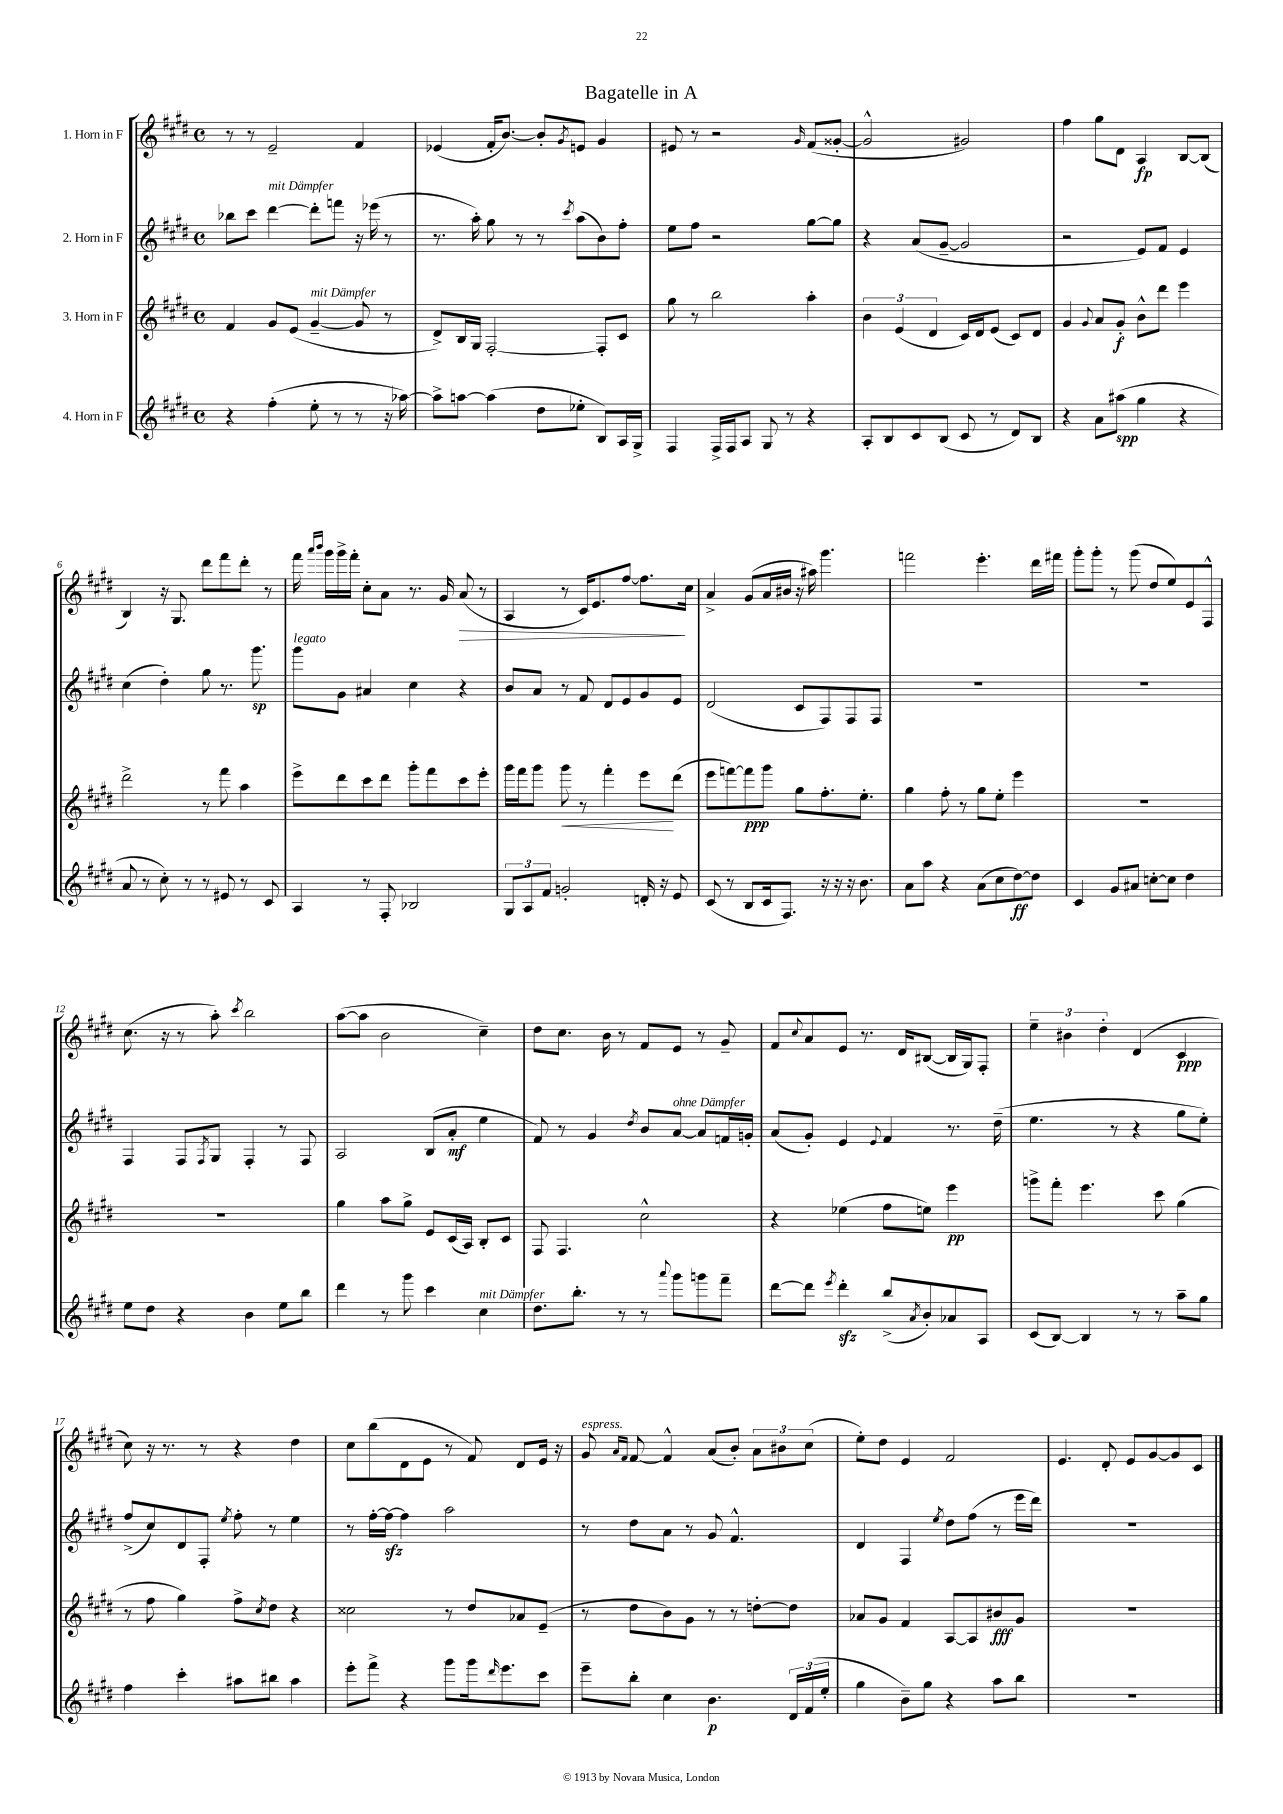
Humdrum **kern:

**kern	**dynam	**kern	**dynam	**kern	**dynam	**kern	**dynam
*part4	*part4	*part3	*part3	*part2	*part2	*part1	*part1
*staff4	*staff4	*staff3	*staff3	*staff2	*staff2	*staff1	*staff1
*I"4. Horn in F	*	*I"3. Horn in F	*	*I"2. Horn in F	*	*I"1. Horn in F	*
*clefG2	*	*clefG2	*	*clefG2	*	*clefG2	*
*k[f#c#g#d#]	*	*k[f#c#g#d#]	*	*k[f#c#g#d#]	*	*k[f#c#g#d#]	*
*M4/4	*	*M4/4	*	*M4/4	*	*M4/4	*
*met(c)	*	*met(c)	*	*met(c)	*	*met(c)	*
=1	=1	=1	=1	=1	=1	=1	=1
4r	.	4f#/	.	8bb-X\L	.	8r	.
.	.	.	.	8ccc#\J	.	8r	.
!	!	!	!	!LO:TX:a:i:t=mit Dämpfer	!	!	!
(4ff#'\	.	8g#/L	.	[4ddd#\	.	2e~/	.
.	.	(8e/J	.	.	.	.	.
!	!	!LO:TX:a:i:t=mit Dämpfer	!	!	!	!	!
8ee'\	.	[4g#~/	.	8ddd#'\L]	.	.	.
8r	.	.	.	8fffn\J	.	.	.
8r	.	8g#/]	.	16r	.	4f#/	.
.	.	.	.	(16eee-X\	.	.	.
16r	.	8r	.	8r	.	.	.
[16aa-X\)	.	.	.	.	.	.	.
=2	=2	=2	=2	=2	=2	=2	=2
8aa-^\L]	.	8d#^/L)	.	8.r	.	(4e-X/	.
[8aan\J	.	16B/L	.	.	.	.	.
.	.	16G#/JJ	.	16aa'\)	.	.	.
(4aa\]	.	[2F#'/	.	8gg#\	.	16f#'/KL	.
.	.	.	.	.	.	[8.b/J)	.
.	.	.	.	8r	.	.	.
8dd#\L	.	.	.	8r	.	8b'/L]	.
.	.	.	.	8qccc#/	.	8qg#/	.
8ee-X'\J	.	.	.	(8aa\L	.	8en/J	.
8B/L)	.	8F#'/L]	.	8b\)	.	4g#/	.
16A/L	.	8c#/J	.	8ff#'\J	.	.	.
16G#^/JJ	.	.	.	.	.	.	.
=3	=3	=3	=3	=3	=3	=3	=3
4F#/	.	8gg#\	.	8ee\L	.	8e#X/	.
.	.	8r	.	8ff#\J	.	8r	.
16F#^/LL	.	2bb\	.	2r	.	2r	.
16F#/J	.	.	.	.	.	.	.
8A/J	.	.	.	.	.	.	.
8G#/	.	.	.	.	.	.	.
8r	.	.	.	.	.	.	.
.	.	.	.	.	.	16qqg#/	.
4r	.	4aa'\	.	[8gg#\L	.	(8f#/L	.
.	.	.	.	8gg#\J]	.	[8g##X'/J	.
=4	=4	=4	=4	=4	=4	=4	=4
8A'/L	.	6b\	.	4r	.	2g##^^/]	.
8B/	.	.	.	.	.	.	.
.	.	(6e/	.	.	.	.	.
8c#/	.	.	.	(8a/L	.	.	.
.	.	6d#/	.	.	.	.	.
(8B/J	.	.	.	[8g#~/J	.	.	.
8c#/	.	16c#/LL)	.	2g#/]	.	2g#X/)	.
.	.	16d#/J	.	.	.	.	.
8r	.	(8e/J	.	.	.	.	.
8d#/L)	.	8c#/L)	.	.	.	.	.
8B/J	.	8d#/J	.	.	.	.	.
=5	=5	=5	=5	=5	=5	=5	=5
4r	.	4g#/	.	2r	.	4ff#\	.
.	.	8qqg#/	.	.	.	.	.
8a\L	.	8a/L	.	.	.	8gg#\L	.
(8aa#X\J	spp	8g#'/J	f	.	.	8d#\J	.
4gg#\	.	8b^^\L	.	8e/L)	.	4A/	fp
.	.	8ddd#\J	.	8f#/J	.	.	.
4r	.	4eee\	.	4e/	.	[8B/L	.
.	.	.	.	.	.	(8B/J]	.
!!LO:LB:g=z
=6	=6	=6	=6	=6	=6	=6	=6
8a/	.	2ddd#^\	.	(4cc#\	.	4B/)	.
8r	.	.	.	.	.	.	.
8cc#'\)	.	.	.	4dd#'\)	.	16r	.
.	.	.	.	.	.	8.G#/	.
8r	.	.	.	.	.	.	.
8r	.	8r	.	8gg#\	.	8ddd#\L	.
8e#X/	.	8fff#\	.	8.r	.	8fff#\	.
8r	.	4aa\	.	.	.	8ddd#'\J	.
.	.	.	.	8.ggg#\	sp	.	.
8c#/	.	.	.	.	.	8r	.
=7	=7	=7	=7	=7	=7	=7	=7
!	!	!	!	!LO:TX:a:i:t=legato	!	!	!
4A/	.	8eee^\L	.	8ggg#\L	.	16fff#\	.
.	.	.	.	.	.	16qqaaa/LL	.
.	.	.	.	.	.	16qqbbb/JJ	.
.	.	.	.	.	.	16ggg#\LL	.
.	.	8ddd#\	.	8g#\J	.	16ggg#^\	.
.	.	.	.	.	.	16fff#'\JJ	.
8r	.	8ccc#\	.	4a#X/	.	8cc#'\L	.
8F#'/	.	8ddd#\J	.	.	.	8a\J	.
2B-X/	.	8ggg#'\L	.	4cc#\	.	8.r	.
.	.	8fff#\	.	.	.	.	.
.	.	.	.	.	.	16g#/	.
!	!	!	!	!	!	!	!LO:HP:b
.	.	8ccc#\	.	4r	.	(8a/	>
.	.	8eee'\J	.	.	.	8r	.
=8	=8	=8	=8	=8	=8	=8	=8
12G#/L	.	16ggg#\LL	.	8b/L	.	4A/	.
.	.	16fff#\J	.	.	.	.	.
12A/	.	.	.	.	.	.	.
.	.	8ggg#\J	.	8a/J	.	.	.
12f#/J	.	.	.	.	.	.	.
!	!	!	!LO:HP:b	!	!	!	!
2gn'/	.	8ggg#\	<	8r	.	8r	.
.	.	8r	.	8f#/	.	16c#/KL)	.
.	.	.	.	.	.	8.e/	.
.	.	4fff#'\	.	8d#/L	.	.	.
.	.	.	.	8e/	.	[8ff#/J	.
16dn'/	.	8eee\L	.	8g#/	.	8.ff#\L]	.
16r	.	.	.	.	.	.	.
8e/	.	(8ddd#\J	[	8e/J	.	.	.
.	.	.	.	.	.	16cc#\Jk	]
=9	=9	=9	=9	=9	=9	=9	=9
(8c#/	.	8eee\L	.	(2d#/	.	4a^/	.
8r	.	[8fffn\)	.	.	.	.	.
8B/L	.	8fff\]	ppp	.	.	(8g#/L	.
16c#/k	.	8ggg#\J	.	.	.	16a/L	.
8.F#/J)	.	.	.	.	.	16b#X/JJ	.
.	.	8gg#\L	.	8c#/L	.	16r	.
.	.	.	.	.	.	16aa#X\)	.
16r	.	8.ff#'\	.	8F#/)	.	4.ggg#\	.
16r	.	.	.	.	.	.	.
16r	.	.	.	8F#/	.	.	.
8.b\	.	8.ee'\J	.	.	.	.	.
.	.	.	.	8F#/J	.	.	.
=10	=10	=10	=10	=10	=10	=10	=10
8a\L	.	4gg#\	.	1r	.	2fffn\	.
8aa\J	.	.	.	.	.	.	.
4r	.	8ff#'\	.	.	.	.	.
.	.	8r	.	.	.	.	.
(8a\L	.	8gg#\L	.	.	.	4.eee'\	.
8cc#\	.	8ee'\J	.	.	.	.	.
[8dd#\)	ff	4eee\	.	.	.	.	.
8dd#\J]	.	.	.	.	.	16ddd#\LL	.
.	.	.	.	.	.	16fff#X\JJ	.
=11	=11	=11	=11	=11	=11	=11	=11
4c#/	.	1r	.	1r	.	8ggg#'\L	.
.	.	.	.	.	.	8ggg#'\J	.
8g#/L	.	.	.	.	.	8r	.
8a#X/J	.	.	.	.	.	(8ggg#\	.
[8ccn'\L	.	.	.	.	.	8dd#/L	.
8cc\J]	.	.	.	.	.	8ee/)	.
4dd#\	.	.	.	.	.	8e/	.
.	.	.	.	.	.	8F#^^/J	.
!!LO:LB:g=z
=12	=12	=12	=12	=12	=12	=12	=12
8ee\L	.	1r	.	4F#/	.	(8.cc#\	.
8dd#\J	.	.	.	.	.	.	.
.	.	.	.	.	.	16r	.
4r	.	.	.	8F#/L	.	8r	.
.	.	.	.	8qF#/	.	.	.
.	.	.	.	8G#/J	.	8aa'\)	.
.	.	.	.	.	.	8qccc#/	.
4b\	.	.	.	4F#'/	.	2bb\	.
8ee\L	.	.	.	8r	.	.	.
8bb\J	.	.	.	8F#/	.	.	.
=13	=13	=13	=13	=13	=13	=13	=13
4ddd#\	.	4gg#\	.	2A/	.	([8aa\L	.
.	.	.	.	.	.	8aa\J]	.
8r	.	8aa\L	.	.	.	2b\	.
8ggg#\	.	8gg#^\J	.	.	.	.	.
4ccc#\	.	8e/L	.	(8B/L	.	.	.
.	.	(16c#/L	.	8a'/J	mf	.	.
.	.	16A/JJ)	.	.	.	.	.
!LO:TX:a:i:t=mit Dämpfer	!	!	!	!	!	!	!
4cc#\	.	8B'/L	.	4ee\	.	4cc#~\)	.
.	.	8c#/J	.	.	.	.	.
=14	=14	=14	=14	=14	=14	=14	=14
8.dd#\L	.	8F#/	.	8f#/)	.	8dd#\L	.
.	.	4.F#/	.	8r	.	8.cc#\J	.
8.bb'\J	.	.	.	.	.	.	.
.	.	.	.	4g#/	.	.	.
.	.	.	.	.	.	16b\	.
8r	.	.	.	.	.	8r	.
.	.	.	.	8qdd#/	.	.	.
8r	.	2cc#^^\	.	8b/L	.	8f#/L	.
8qqaaa/	.	.	.	.	.	.	.
!	!	!	!	!LO:TX:a:i:t=ohne Dämpfer	!	!	!
8ggg#\L	.	.	.	[8a/J	.	8e/J	.
8gggn\	.	.	.	8a/L]	.	8r	.
8fff#~\J	.	.	.	16fn/L	.	8g#~/	.
.	.	.	.	16gn'/JJ	.	.	.
=15	=15	=15	=15	=15	=15	=15	=15
[8ddd#\L	.	4r	.	(8a/L	.	8f#/L	.
.	.	.	.	.	.	8qqcc#/	.
8ddd#\J]	.	.	.	8g#'/J)	.	8a/	.
8qeee/	.	.	.	.	.	.	.
4ddd#zz'\	.	(4ee-X\	.	4e/	.	8e/J	.
.	.	.	.	.	.	8.r	.
.	.	.	.	8qqe/	.	.	.
(8bb^/L	.	8ff#\L	.	4f#/	.	.	.
.	.	.	.	.	.	16d#/KL	.
8qa/	.	.	.	.	.	.	.
8b'/)	.	8een\J)	.	.	.	([8B#X/J	.
8a-X/	.	4eee\	pp	8.r	.	16B#/LL]	.
.	.	.	.	.	.	16G#/J)	.
8A/J	.	.	.	.	.	8F#'/J	.
.	.	.	.	(16dd#~\	.	.	.
=16	=16	=16	=16	=16	=16	=16	=16
(8c#/L	.	8gggn^\L	.	4.ee\	.	6ee~\	.
[8B/J)	.	8fff#'\J	.	.	.	.	.
.	.	.	.	.	.	6b#X\	.
4B/]	.	4.eee\	.	.	.	.	.
.	.	.	.	.	.	6dd#'\	.
.	.	.	.	8r	.	.	.
8r	.	.	.	4r	.	(4d#/	.
8r	.	8ccc#\	.	.	.	.	.
8aa~\L	.	(4gg#\	.	8gg#\L	.	4c#/	ppp
8gg#\J	.	.	.	8ee'\J)	.	.	.
!!LO:LB:g=z
=17	=17	=17	=17	=17	=17	=17	=17
4ff#\	.	8r	.	(8ff#^/L	.	8cc#\)	.
.	.	8ff#\	.	8cc#/)	.	16r	.
.	.	.	.	.	.	8.r	.
4ccc#'\	.	4gg#\)	.	8d#/	.	.	.
.	.	.	.	8F#'/J	.	8r	.
.	.	.	.	8qee/	.	.	.
8aa#X\L	.	8ff#^\L	.	8ff#'\	.	4r	.
.	.	8qcc#/	.	.	.	.	.
8bb#X\J	.	8dd#\J	.	8r	.	.	.
4aa#\	.	4r	.	4ee\	.	4dd#\	.
=18	=18	=18	=18	=18	=18	=18	=18
8eee'\L	.	2cc##X\	.	8r	.	8cc#\L	.
8fff#^\J	.	.	.	[16ff#'\LL	.	(8bb\	.
.	.	.	.	16ff#zz\JJ_	.	.	.
4r	.	.	.	4ff#\]	.	8d#\	.
.	.	.	.	.	.	8e\J	.
8ggg#\L	.	8r	.	2aa\	.	8r	.
16ggg#\k	.	8dd#/L	.	.	.	8f#/)	.
16qqddd#/	.	.	.	.	.	.	.
8.eee\	.	.	.	.	.	.	.
.	.	8a-X/	.	.	.	8d#/L	.
8ccc#\J	.	(8e~/J	.	.	.	16e/Jk	.
.	.	.	.	.	.	16r	.
=19	=19	=19	=19	=19	=19	=19	=19
!	!	!	!	!	!	!LO:TX:a:i:t=espress.	!
8eee~\L	.	8r	.	8r	.	8g#/	.
.	.	.	.	.	.	16qqa/LL	.
.	.	.	.	.	.	16qqf#/JJ	.
8bb'\J	.	8dd#\L	.	8dd#\L	.	[8f#/	.
4cc#\	.	8b\)	.	8a\J	.	4f#^^/]	.
.	.	8g#\J	.	8r	.	.	.
4.b\	p	8r	.	8g#/	.	(8a/L	.
.	.	8r	.	4.f#^^/	.	8b'/J)	.
.	.	[8ddn'\L	.	.	.	12a\L	.
.	.	.	.	.	.	12b#X\	.
24d#/LL	.	8dd\J]	.	.	.	.	.
(24f#/	.	.	.	.	.	(12cc#\J	.
24ee'/JJ	.	.	.	.	.	.	.
=20	=20	=20	=20	=20	=20	=20	=20
4gg#\	.	8a-X/L	.	4d#/	.	8ee'\L)	.
.	.	8g#/J	.	.	.	8dd#\J	.
8b~\L)	.	4f#/	.	4F#/	.	4e/	.
8gg#\J	.	.	.	.	.	.	.
.	.	.	.	8qee/	.	.	.
4r	.	[8A/L	.	8dd#\L	.	2f#/	.
.	.	8A/]	.	(8ff#\J	.	.	.
8aa\L	.	8b#X/	fff	8r	.	.	.
8bb\J	.	8g#/J	.	16eee\LL	.	.	.
.	.	.	.	16ddd#\JJ)	.	.	.
=21	=21	=21	=21	=21	=21	=21	=21
1r	.	1r	.	1r	.	4.e/	.
.	.	.	.	.	.	8d#'/	.
.	.	.	.	.	.	8e/L	.
.	.	.	.	.	.	[8g#/	.
.	.	.	.	.	.	8g#/]	.
.	.	.	.	.	.	8c#/J	.
==	==	==	==	==	==	==	==
*-	*-	*-	*-	*-	*-	*-	*-
